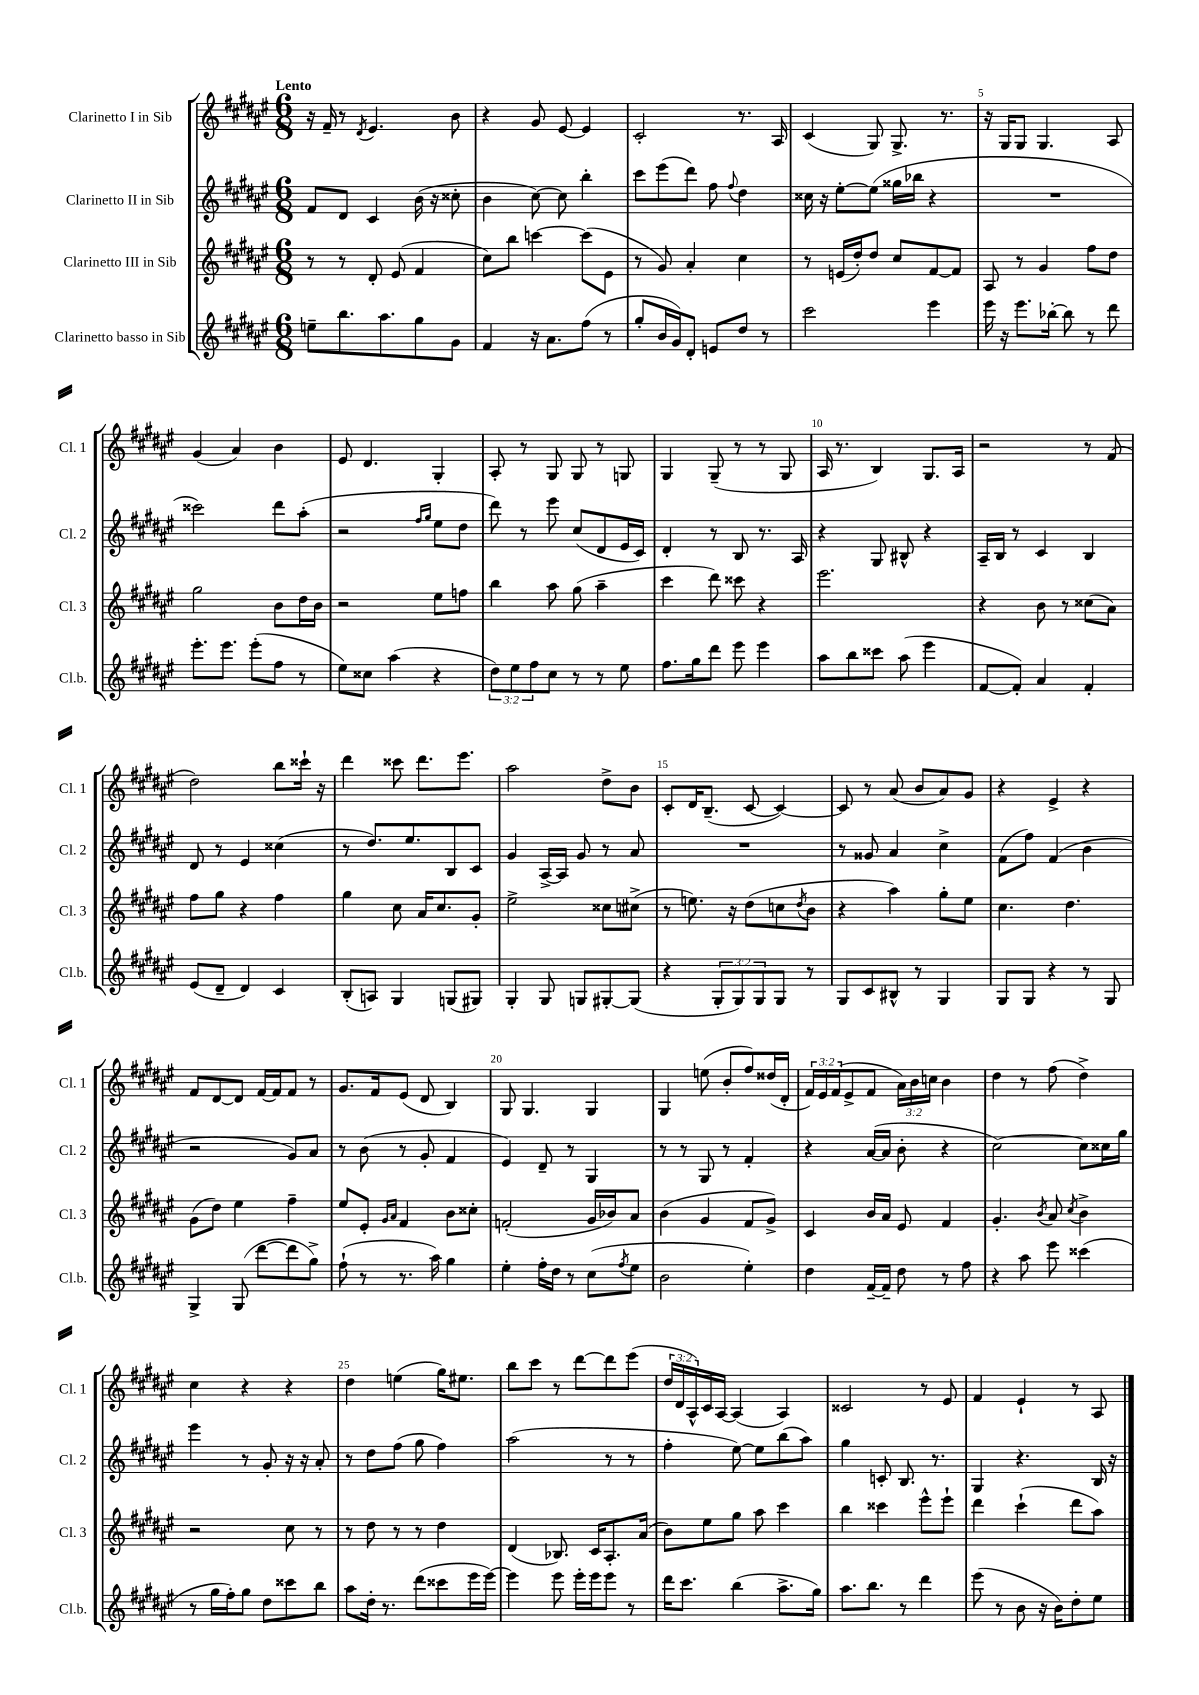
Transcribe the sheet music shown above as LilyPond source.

<<
\new StaffGroup <<
\new Staff = "s0" \with { instrumentName = "Clarinetto I in Sib" shortInstrumentName = "Cl. 1" } {
    \clef treble \key fis \major \numericTimeSignature \time 6/8 \override Staff.TupletNumber.text = #tuplet-number::calc-fraction-text \tempo "Lento"
    r16 fis'16-- r8 \acciaccatura { dis'8 } eis'4. b'8 |
    r4 gis'8 eis'8~ eis'4 |
    cis'2-. r8. ais16 |
    cis'4( gis8) gis8.-> r8. |
    r16 gis16 gis8 gis4. ais8 |
    gis'4( ais'4) b'4 |
    eis'8 dis'4. gis4-. |
    ais8-. r8 gis8 gis8 r8 g8 |
    gis4 gis8--( r8 r8 gis8 |
    ais16 r8. b4) gis8. ais16 |
    r2 r8 fis'8( |
    dis''2) b''8 cisis'''16-! r16 |
    dis'''4 cisis'''8 dis'''8. eis'''8. |
    ais''2 dis''8-> b'8 |
    cis'8-. dis'16 b8.--( cis'8~ cis'4~) |
    cis'8 r8 ais'8( b'8 ais'8) gis'8 |
    r4 eis'4-> r4 |
    fis'8 dis'8~ dis'8 fis'16~ fis'16 fis'8 r8 |
    gis'8. fis'16 eis'8( dis'8 b4) |
    gis8 gis4. gis4 |
    gis4 e''8( b'8-. fis''8) disis''16( dis'16-. |
    \tuplet 3/2 { fis'16) eis'16 fis'16( } eis'8-> fis'8 \tuplet 3/2 { ais'16) b'16 c''16 } b'4 |
    dis''4 r8 fis''8( dis''4->) |
    cis''4 r4 r4 |
    dis''4 e''4( gis''16) eis''8. |
    b''8 cis'''8 r8 dis'''8~ dis'''8 eis'''8( |
    \tuplet 3/2 { dis''16 dis'16 ais16-^) } cis'16 ais16~ ais4( ais4) |
    cisis'2 r8 eis'8 |
    fis'4 eis'4-! r8 ais8 \bar "|." |
}
\new Staff = "s1" \with { instrumentName = "Clarinetto II in Sib" shortInstrumentName = "Cl. 2" } {
    \clef treble \key fis \major \numericTimeSignature \time 6/8
    fis'8 dis'8 cis'4 b'16( r16 cisis''8-. |
    b'4 cis''8~) cis''8 b''4-. |
    cis'''8 eis'''8( dis'''8) fis''8 \appoggiatura { fis''8 } dis''4 |
    cisis''16 r16 eis''8~-. eis''8( gisis''16 bes''16 r4 |
    R2. |
    cisis'''2) dis'''8 ais''8-.( |
    r2 \grace { fis''16 gis''16 } eis''8 dis''8 |
    dis'''8) r8 eis'''8 cis''8( dis'8 eis'16 cis'16) |
    dis'4-. r8 b8 r8. ais16 |
    r4 gis8 bis8-^ r4 |
    ais16-- b16 r8 cis'4 b4 |
    dis'8 r8 eis'4 cisis''4( |
    r8 dis''8.) eis''8. b8 cis'8 |
    gis'4 ais16~-> ais16 gis'8 r8 ais'8 |
    R2. |
    r8 gisis'8 ais'4 cis''4-> |
    fis'8( fis''8) fis'4( b'4 |
    r2 gis'8) ais'8 |
    r8 b'8( r8 gis'8-. fis'4 |
    eis'4) dis'8-- r8 gis4 |
    r8 r8 gis8 r8 fis'4-. |
    r4 ais'16~( ais'16 b'8-. r4 |
    cis''2~) cis''8 cisis''16 gis''16 |
    eis'''4 r8 gis'8-. r16 r16 ais'8-. |
    r8 dis''8 fis''8( gis''8 fis''4) |
    ais''2( r8 r8 |
    fis''4-. eis''8~) eis''8 b''8( ais''8) |
    gis''4 c'8-. b8. r8. |
    gis4 r4. b16 r16 \bar "|." |
}
\new Staff = "s2" \with { instrumentName = "Clarinetto III in Sib" shortInstrumentName = "Cl. 3" } {
    \clef treble \key fis \major \numericTimeSignature \time 6/8
    r8 r8 dis'8-. eis'8( fis'4 |
    cis''8) b''8 c'''4~ c'''8( eis'8 |
    r8 gis'8) ais'4-. cis''4 |
    r8 e'16( dis''16-.) dis''8 cis''8 fis'8~ fis'8 |
    ais8 r8 gis'4 fis''8 dis''8 |
    gis''2 b'8 dis''16 b'16 |
    r2 eis''8 f''8 |
    b''4 ais''8 gis''8( ais''4-- |
    cis'''4 dis'''8) cisis'''8 r4 |
    eis'''2. |
    r4 b'8 r8 cisis''8( ais'8) |
    fis''8 gis''8 r4 fis''4 |
    gis''4 cis''8 ais'16 cis''8. gis'8-. |
    eis''2-> cisis''8 cis''8->( |
    r8 e''8.) r16 dis''8( c''8 \acciaccatura { dis''8 } b'8 |
    r4 ais''4) gis''8-. eis''8 |
    cis''4. dis''4. |
    gis'8( dis''8) eis''4 fis''4-- |
    eis''8 eis'8-. \grace { gis'16 ais'16 } fis'4 b'8 cisis''8-. |
    f'2-.( gis'16 bes'16) ais'8 |
    b'4( gis'4 fis'8 gis'8->) |
    cis'4 b'16 ais'16 eis'8 fis'4 |
    gis'4.-. \acciaccatura { b'8 } ais'8 \acciaccatura { cis''8 } b'4-> |
    r2 cis''8 r8 |
    r8 dis''8 r8 r8 dis''4 |
    dis'4( bes8.) cis'16 ais8.-. ais'16( |
    b'8) eis''8 gis''8 ais''8 cis'''4 |
    b''4 cisis'''4 eis'''8-^ eis'''8-! |
    dis'''4 cis'''4-!( dis'''8 ais''8) \bar "|." |
}
\new Staff = "s3" \with { instrumentName = "Clarinetto basso in Sib" shortInstrumentName = "Cl.b." } {
    \clef treble \key fis \major \numericTimeSignature \time 6/8 \override Staff.TupletNumber.text = #tuplet-number::calc-fraction-text
    e''8-- b''8. ais''8. gis''8 gis'8 |
    fis'4 r16 ais'8. fis''8( r8 |
    gis''8-. b'16 gis'16) dis'8-. e'8 dis''8 r8 |
    cis'''2 eis'''4 |
    eis'''16 r16 eis'''8. bes''16~-. bes''8 r8 dis'''8 |
    eis'''8.-. eis'''8. eis'''8-.( fis''8 r8 |
    eis''8) cisis''8 ais''4( r4 |
    \tuplet 3/2 { dis''8) eis''8 fis''8 } cis''8 r8 r8 eis''8 |
    fis''8. gis''16 dis'''8 eis'''8 eis'''4 |
    ais''8 b''8 cisis'''8 ais''8( eis'''4 |
    fis'8~ fis'8-.) ais'4 fis'4-. |
    eis'8( dis'8-- dis'4) cis'4 |
    b8-.( a8) gis4 g8( gis8) |
    gis4-. gis8 g8 gis8~-. gis8( |
    r4 \tuplet 3/2 { gis8-. gis8) gis8 } gis8 r8 |
    gis8 cis'8 bis8-^ r8 gis4 |
    gis8 gis8 r4 r8 gis8 |
    gis4-> gis8( dis'''8~ dis'''8 gis''8->) |
    fis''8-!( r8 r8. ais''16) gis''4 |
    eis''4-. fis''16-. dis''16 r8 cis''8( \acciaccatura { fis''8 } eis''8 |
    b'2 eis''4-.) |
    dis''4 fis'16~-- fis'16-- dis''8 r8 fis''8 |
    r4 ais''8 eis'''8 cisis'''4( |
    r8 gis''16 fis''16-.) gis''8 dis''8 cisis'''8 b''8 |
    ais''8 dis''16-. r8. dis'''8( cisis'''8 eis'''16 eis'''16~) |
    eis'''4 eis'''8 eis'''16-. eis'''16 eis'''8 r8 |
    dis'''16 cis'''8. b''4( ais''8.-> gis''16) |
    ais''8. b''8. r8 dis'''4 |
    eis'''8( r8 b'8 r16 b'16) dis''8-. eis''8 \bar "|." |
}
>>
>>
\layout { \context { \Score \override BarNumber.break-visibility = ##(#f #t #t) barNumberVisibility = #(every-nth-bar-number-visible 5) } }
